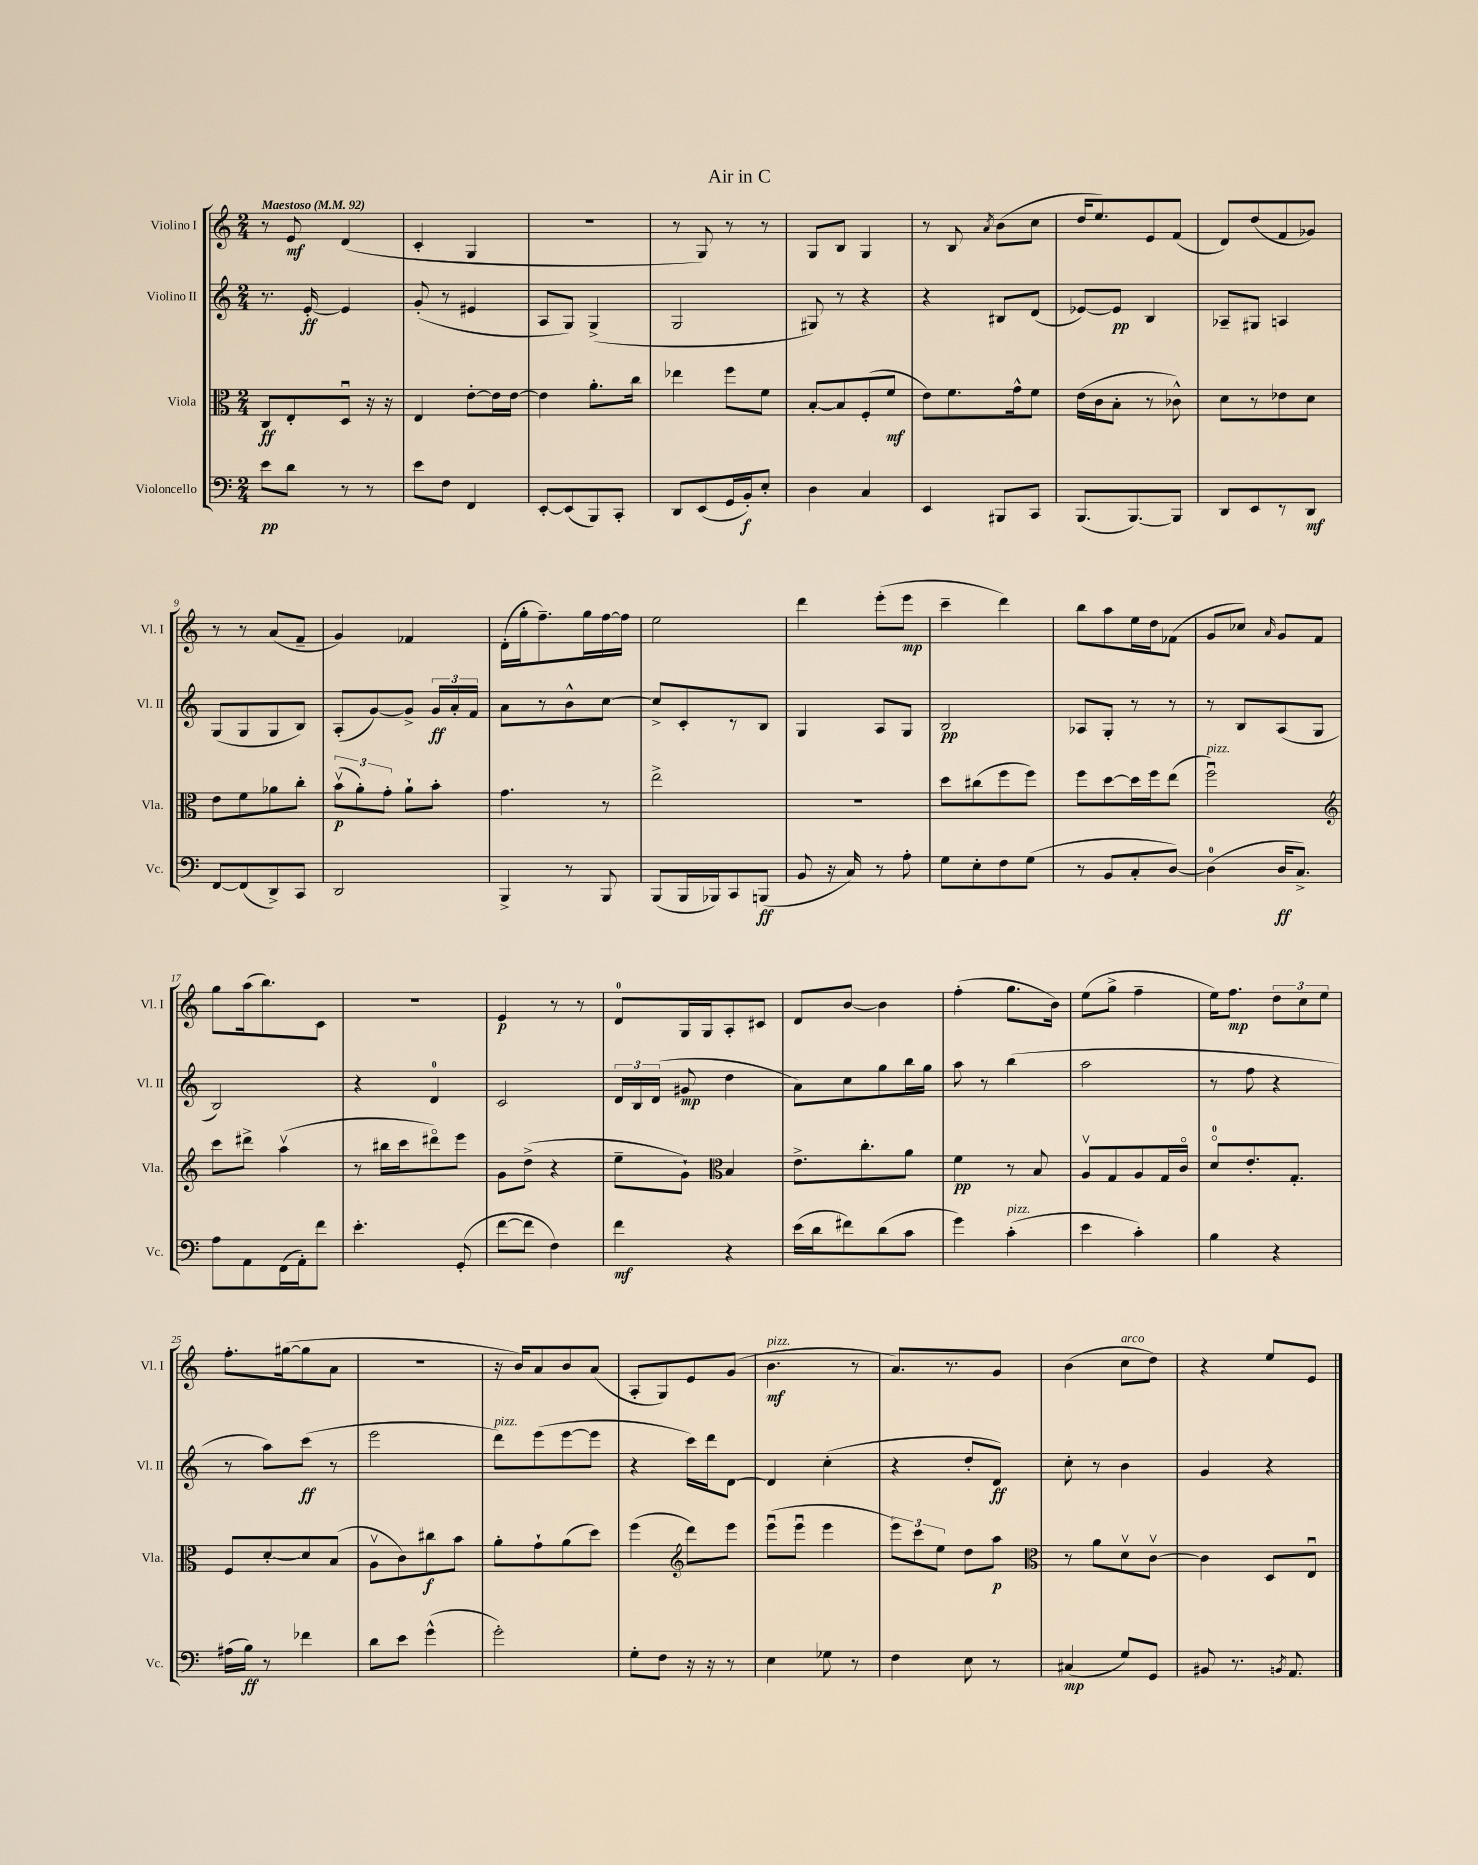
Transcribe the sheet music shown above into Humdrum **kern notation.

**kern	**kern	**kern	**kern
*staff4	*staff3	*staff2	*staff1
*clefF4	*clefC3	*clefG2	*clefG2
*k[]	*k[]	*k[]	*k[]
*M2/4	*M2/4	*M2/4	*M2/4
*MM92	*MM92	*MM92	*MM92
8e	8C	8.r	8r
8d	8E'	.	8e
.	.	[16e'	.
8r	8Du	4e]	(4d
8r	16r	.	.
.	16r	.	.
=	=	=	=
8e	4E	(8g'	4c'
8F	.	8r	.
4FF	[8e'	4e#	4G
.	16e]	.	.
.	[16e	.	.
=	=	=	=
[8EE'	4e]	8A	2r
(8EE]	.	8G)	.
8BBB)	8.a'	(4G^	.
8CC'	.	.	.
.	16cc	.	.
=	=	=	=
8DD	4ee-	2G	8r
(8EE	.	.	8G)
16GG	8ff	.	8r
16BB')	.	.	.
8E'	8f	.	8r
=	=	=	=
4D	[8B'	8G#)	8G
.	8B]	8r	8B
4C	(8F'	4r	4G
.	8f	.	.
=	=	=	=
4EE	8e)	4r	8r
.	8.f	.	8B
.	.	.	8qa
8BBB#	.	8B#	(8b
.	16g^^	.	.
8CC	8f	(8d	8cc
=	=	=	=
(8.BBB	(16e	[8e-)	16dd
.	16c	.	8.ee)
.	8B'	8e-]	.
[8.BBB)	.	.	.
.	8r	4B	8e
8BBB]	8c-^^)	.	(8f
=	=	=	=
8DD	8d	8A-~	8d)
8EE	8r	8G#	(8dd
8r	8e-	4A	8f
8DD	8d	.	8g-)
=	=	=	=
[8FF	8e	(8G	8r
(8FF]	8f	8G	8r
8DD^)	8a-	8G	(8a
8CC	8cc'	8B)	8f~
=	=	=	=
2DD	(12bv	(8A'	4g)
.	12a')	.	.
.	.	[8g)	.
.	12g'	.	.
.	8a`	8g^]	4f-
.	8b'	24g	.
.	.	24a'	.
.	.	24f	.
=	=	=	=
4BBB^	4.g	8a	(16d'
.	.	.	16gg'
.	.	8r	8.ff~)
8r	.	8b^^	.
.	.	.	16gg
8BBB	8r	[8cc	[16ff
.	.	.	16ff]
=	=	=	=
(8BBB	2ee^	8cc^]	2ee
16BBB	.	8c'	.
16BBB-)	.	.	.
8CC	.	8r	.
(8BBB	.	8B	.
=	=	=	=
8BB	2r	4G	4ddd
16r	.	.	.
16C)	.	.	.
8r	.	8A	(8eee'
8A'	.	8G	8eee
=	=	=	=
8G	8dd	2B	4ccc~
8E'	(8cc#	.	.
8F	8ff	.	4ddd)
(8G	8ff)	.	.
=	=	=	=
8r	8ff	8A-	8bb
8BB	[8dd	8G'	8aa
8C'	16dd]	8r	16ee
.	16ff	.	16dd
[8D)	(8ee	8r	(8f-
=	=	=	=
(4D]	2ffu)	8r	8g
.	.	8B	8cc-)
.	.	.	16qqa
16D	.	(8A	8g
8.C^)	.	.	.
.	.	8G	8f
=	=	=	=
*	*clefG2	*	*
8A	8ccc	2B)	8gg
8AA	8ddd#^	.	(16aa
.	.	.	8.bb)
(16FF	(4aav	.	.
16AA')	.	.	.
8f	.	.	8c
=	=	=	=
4.e'	8r	4r	2r
.	16bb#	.	.
.	16ccc	.	.
.	8ddd#o)	4d	.
(8GG'	8eee	.	.
=	=	=	=
[8f	8g	2c	4e
8f]	(8dd^	.	.
4F)	4r	.	8r
.	.	.	8r
=	=	=	=
4f	8ee~	24d	8d
.	.	24B	.
.	.	(24d	.
.	8g`)	8g#	16G
.	.	.	16G
*	*clefC3	*	*
4r	4B	4dd	8A'
.	.	.	8c#
=	=	=	=
(16e	8.e^	8a)	8d
16d	.	.	.
8f#)	.	8cc	[8b
.	8.cc'	.	.
(8d	.	8gg	4b]
8c	8a	16bb	.
.	.	16gg	.
=	=	=	=
4g)	4f	8aa	(4ff'
.	.	8r	.
(4c'	8r	(4bb	8.gg
.	8B	.	.
.	.	.	16b)
=	=	=	=
4e	8Av	2aa	(8ee
.	8G	.	8gg^
4c')	8A	.	4ff~
.	16G	.	.
.	16co	.	.
=	=	=	=
4B	8do	8r	16ee)
.	.	.	8.ff
.	8.e'	8ff	.
4r	.	4r	12dd
.	8.G'	.	.
.	.	.	12cc
.	.	.	12ee
=	=	=	=
(16A#	8F	8r	8.ff'
16B)	.	.	.
8r	[8d'	8aa)	.
.	.	.	([16gg#
4f-	8d]	(8ccc	8gg#]
.	(8B	8r	8a
=	=	=	=
8d	8Av	2eee	2r
8e	8c)	.	.
(4g^^	8cc#	.	.
.	8b	.	.
=	=	=	=
2g')	8a'	8ddd)	16r
.	.	.	16b)
.	8g`	(8eee	8a
.	(8a	[8eee	8b
.	8dd)	8eee]	(8a
=	=	=	=
8G'	(4ff	4r	8A'
8F	.	.	8G)
*	*clefG2	*	*
16r	8ddd)	16ccc)	8e
16r	.	16ddd	.
8r	8eee	[8d	(8g
=	=	=	=
4E	(8eeeu	4d]	4.b
.	8eeeu	.	.
8G-	4eee	(4cc'	.
8r	.	.	8r
=	=	=	=
4F	12eee)	4r	8.a)
.	12ccc	.	.
.	12ee	.	.
.	.	.	8.r
8E	8dd	8dd'	.
8r	8aa	8d)	8g
=	=	=	=
*	*clefC3	*	*
(4C#	8r	8cc'	(4b
.	8a	8r	.
8G)	8dv	4b	8cc
8GG	[8cv	.	8dd)
=	=	=	=
8BB#	4c]	4g	4r
8.r	.	.	.
.	8D	4r	8ee
8qBB	.	.	.
8.AA	.	.	.
.	8Eu	.	8e
==	==	==	==
*-	*-	*-	*-
